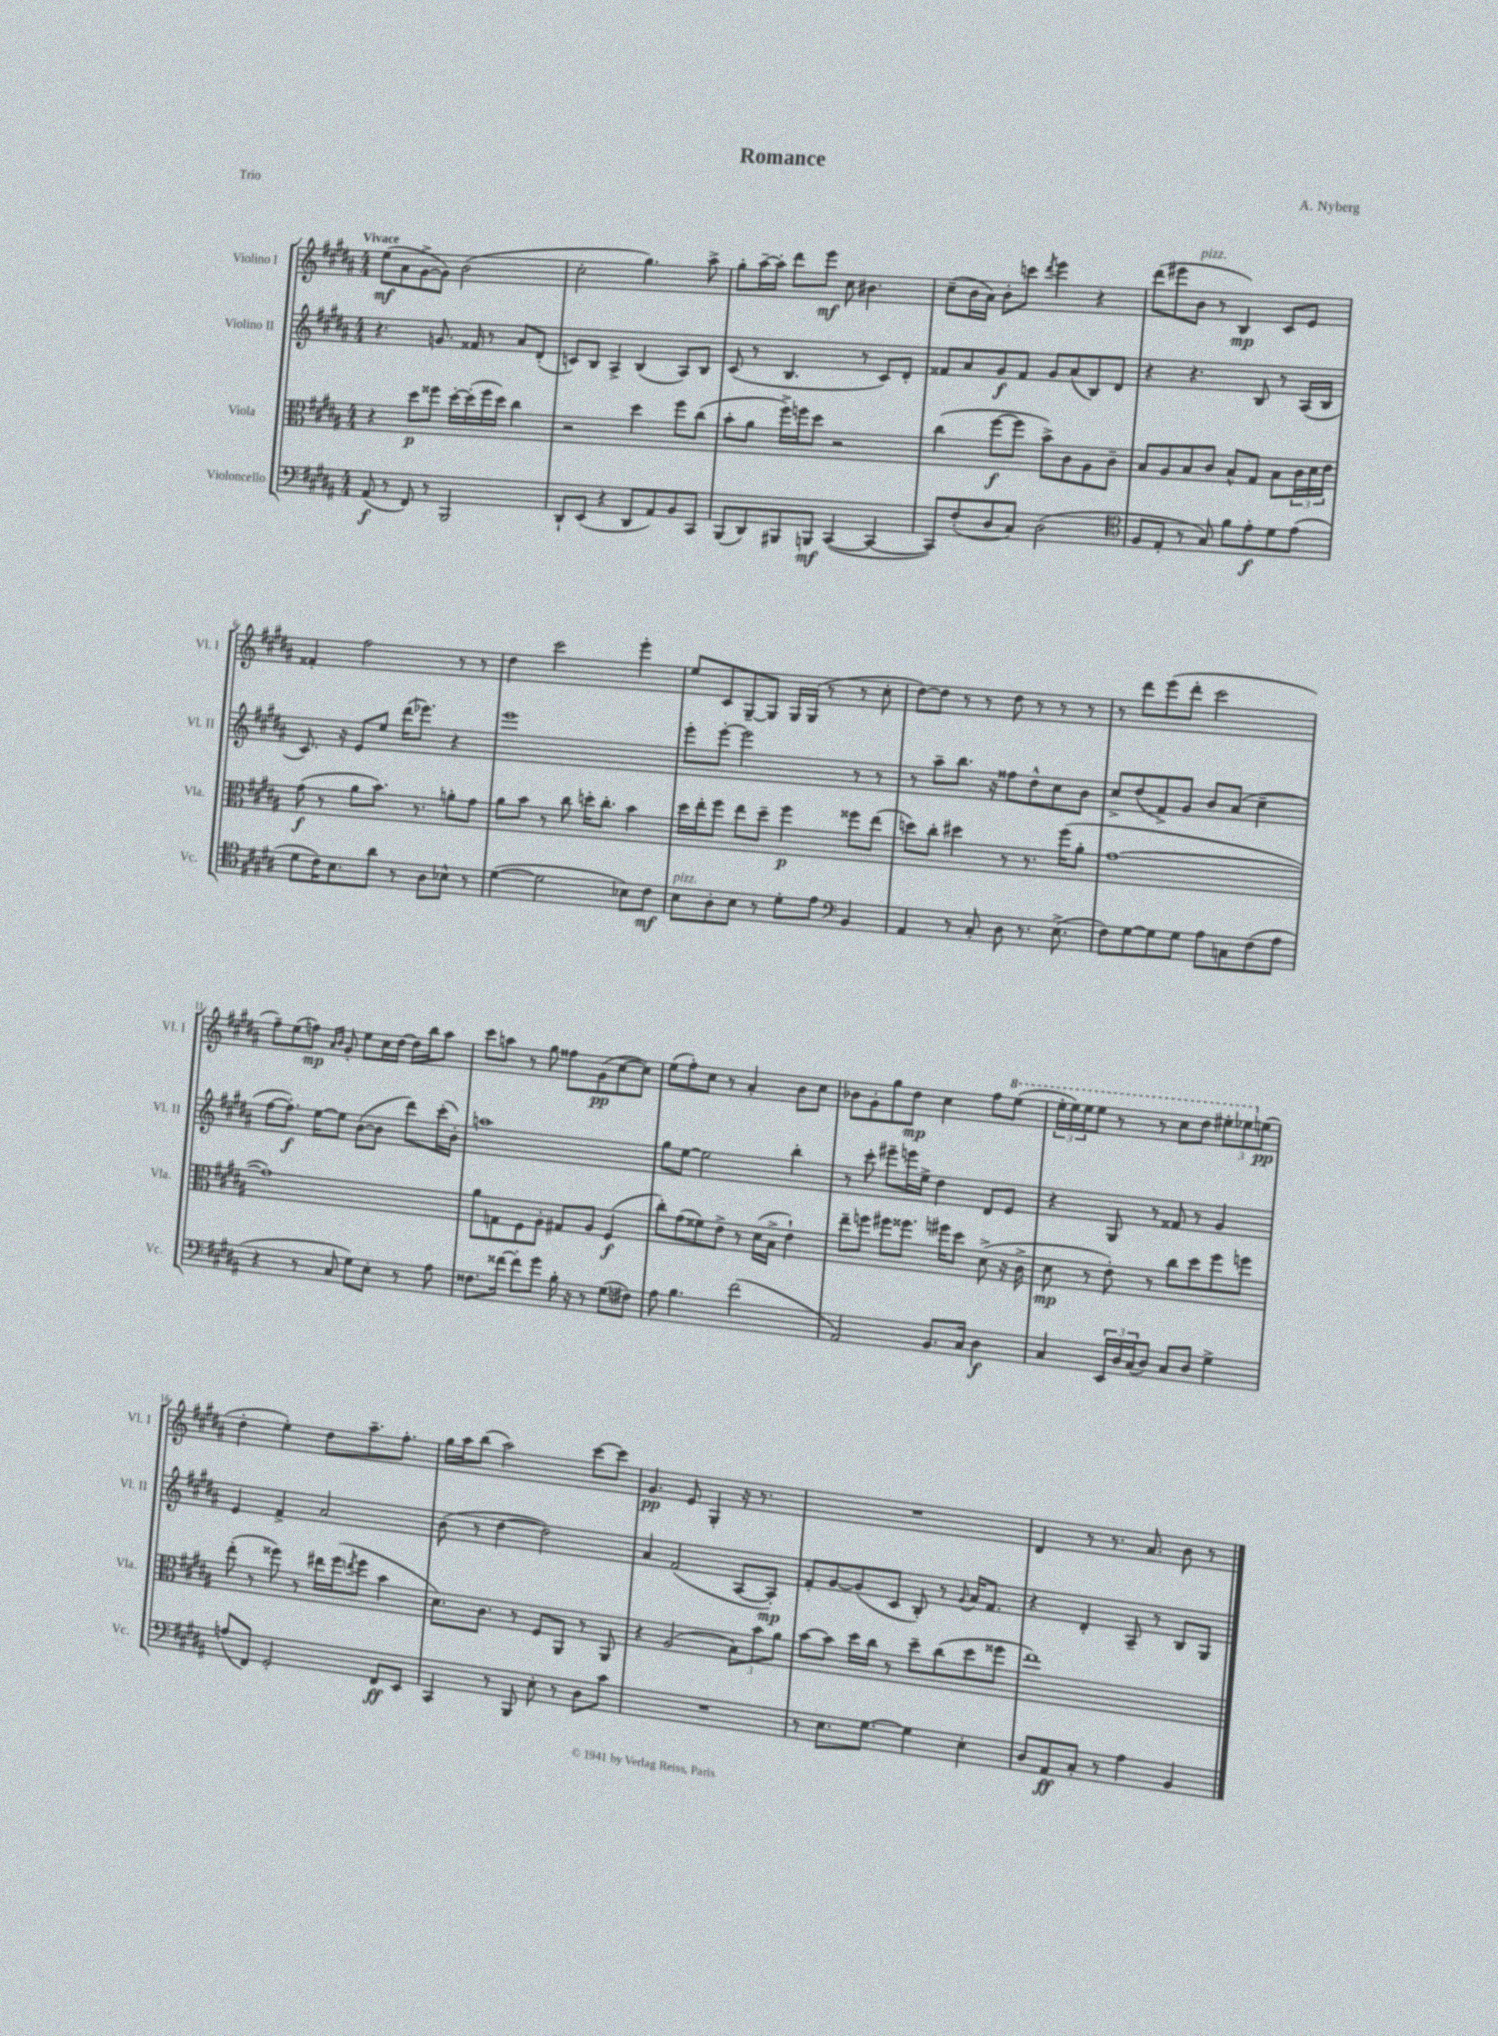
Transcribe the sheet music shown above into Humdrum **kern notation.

**kern	**dynam	**kern	**dynam	**kern	**dynam	**kern	**dynam
*part4	*part4	*part3	*part3	*part2	*part2	*part1	*part1
*staff4	*staff4	*staff3	*staff3	*staff2	*staff2	*staff1	*staff1
*I"Violoncello	*	*I"Viola	*	*I"Violino II	*	*I"Violino I	*
*I'Vc.	*	*I'Vla.	*	*I'Vl. II	*	*I'Vl. I	*
*clefF4	*	*clefC3	*	*clefG2	*	*clefG2	*
*k[f#c#g#d#a#]	*	*k[f#c#g#d#a#]	*	*k[f#c#g#d#a#]	*	*k[f#c#g#d#a#]	*
*M4/4	*	*M4/4	*	*M4/4	*	*M4/4	*
=1	=1	=1	=1	=1	=1	=1	=1
!	!	!	!	!	!	!LO:TX:a:B:t=Vivace	!
(8AA#/	f	4r	.	4.r	.	(8ee\L	mf
8r	.	.	.	.	.	8a#\	.
8FF#/)	.	8dd#\L	p	.	.	[8g#^\	.
8r	.	8ff##X\J	.	8.gn/	.	8g#\J])	.
2BBB/	.	[16dd#'\LL	.	.	.	(2b\	.
.	.	(16dd#'\]	.	16f##X/	.	.	.
.	.	16ff##\	.	8r	.	.	.
.	.	16dd#\JJ)	.	.	.	.	.
.	.	4cc#\	.	8a#/L	.	.	.
.	.	.	.	(8d#'/J	.	.	.
=2	=2	=2	=2	=2	=2	=2	=2
8DD#`/L	.	2r	.	8cn/L)	.	2cc#'\	.
(8EE/J	.	.	.	8B/J	.	.	.
4r	.	.	.	4A#^/	.	.	.
8DD#/L	.	4dd#\	.	(4B/	.	4.gg#\)	.
8AA#/)	.	.	.	.	.	.	.
8BB/	.	8ff#\L	.	8A#/L)	.	.	.
8CC#/J	.	(8cc#\J	.	8B/J	.	8aa#^\	.
=3	=3	=3	=3	=3	=3	=3	=3
(8BBB/L	.	8b'\L	.	(8c#/	.	8gg#'\L	.
8DD#/)	.	8a#\J	.	8r	.	[16aa#~\L	.
.	.	.	.	.	.	16aa#'\JJ]	.
8BBB#X/	.	16ff#^\LL)	.	4.B/	.	8ddd#\L	.
.	.	16ffn\J	.	.	.	.	.
8BBBn/J	mf	8dd#\J	.	.	.	8eee\J	mf
([4CC#/	.	2r	.	.	.	8cc#\	.
.	.	.	.	8r	.	4.b#X\	.
4CC#/_	.	.	.	8c#/L)	.	.	.
.	.	.	.	8d#'/J	.	.	.
=4	=4	=4	=4	=4	=4	=4	=4
8CC#/L])	.	(4cc#\	.	8f##X/L	.	(8cc#~\L	.
(8F#'/	.	.	.	8a#/	.	16b\L	.
.	.	.	.	.	.	16a#\JJ)	.
8D#/	.	[8ff#\L	f	8g#/	f	8b'\L	.
8C#/J)	.	8ff#\J]	.	8f##/J	.	8cccn\J	.
.	.	.	.	.	.	8qddd#/	.
(2D#\	.	8b^\L)	.	8g#/L	.	4eee\	.
.	.	8c#\	.	(8a#/	.	.	.
.	.	8A#\	.	8B/)	.	4r	.
.	.	8c#~\J	.	8d#/J	.	.	.
=5	=5	=5	=5	=5	=5	=5	=5
*clefC4	*	*	*	*	*	*	*
8F#/L	.	8B/L	.	4r	.	(8ddd#\L	.
8E'/J	.	8A#/	.	.	.	8eee#X\	.
!	!	!	!	!	!	!LO:TX:a:i:t=pizz.	!
8r	.	8B/	.	4.r	.	8b\J	.
8G#/)	.	8c#/J	.	.	.	8r	.
8f#\L	.	8B^^/L	.	.	.	4B/)	mp
8e'\	f	8G#/J	.	8B/	.	.	.
8d#\	.	8B\L	.	8r	.	8c#/L	.
(8e\J	.	24c#\L	.	(16A#/LL	.	8e/J	.
.	.	24d#\	.	.	.	.	.
.	.	.	.	16B/JJ	.	.	.
.	.	24e\JJ	.	.	.	.	.
!!LO:LB:g=z
=6	=6	=6	=6	=6	=6	=6	=6
8d#\L	.	(8g#\	f	8.c#/)	.	4f##X'/	.
16c#\K)	.	8r	.	.	.	.	.
8.B\	.	.	.	16r	.	.	.
.	.	8a#\L	.	8e/L	.	2ff#\	.
8a#\J	.	8.b\J)	.	8ee/J	.	.	.
8r	.	.	.	(16ddd#\KL	.	.	.
.	.	8.r	.	8.eee-X\J)	.	.	.
8A#\L	.	.	.	.	.	.	.
8B-X^^\J	.	8an'\L	.	4r	.	8r	.
8r	.	8g#\J	.	.	.	8r	.
=7	=7	=7	=7	=7	=7	=7	=7
([4d#\	.	8a#\L	.	1eee	.	4dd#\	.
.	.	8b\J	.	.	.	.	.
2d#\]	.	8r	.	.	.	2ccc#\	.
.	.	8cc#\	.	.	.	.	.
.	.	16ddn'\KL	.	.	.	.	.
.	.	8.cc#'\J	.	.	.	.	.
8B-X\L)	.	4b\	.	.	.	4eee'\	.
8c#\J	mf	.	.	.	.	.	.
=8	=8	=8	=8	=8	=8	=8	=8
!LO:TX:a:i:t=pizz.	!	!	!	!	!	!	!
8B\L	.	16dd#\LL	.	8eee'\L	.	8ee/L	.
.	.	16ee'\J	.	.	.	.	.
8A#'\	.	8ff#\J	.	[8eee'\J	.	8c#/	.
8B\J	.	8ee\L	.	2eee\]	.	[8G#~/	.
8r	.	8dd#~\J	.	.	.	8G#/J]	.
8d#'\L	.	4ff#\	p	.	.	16G#/LL	.
.	.	.	.	.	.	(16G#/JJ	.
8e\J	.	.	.	.	.	8r	.
*clefF4	*	*	*	*	*	*	*
4BB/	.	8ff##X\L	.	8r	.	8r	.
.	.	(8ee\J	.	8r	.	8cc#'\	.
=9	=9	=9	=9	=9	=9	=9	=9
4AA#/	.	8ddn\L)	.	8r	.	[8dd#\L)	.
.	.	8cc#'\J	.	8aa#~\L	.	8dd#\J]	.
8r	.	4dd#X\	.	8.bb\J	.	8r	.
8C#'/	.	.	.	.	.	8r	.
.	.	.	.	16r	.	.	.
8D#\	.	8r	.	8ff##X\L	.	8dd#\	.
8.r	.	8.r	.	8dd#^^\	.	8r	.
.	.	.	.	8cc#\	.	8r	.
(8.E^\	.	(16ff#\KL	.	.	.	.	.
.	.	8a#'\J	.	8b\J	.	8r	.
=10	=10	=10	=10	=10	=10	=10	=10
8F#\L)	.	[1g#	.	8cc#^/L	.	8r	.
[8G#\	.	.	.	(8dd#/	.	8ddd#\L	.
8G#\]	.	.	.	8f#^/)	.	(8eee\	.
8G#\J	.	.	.	8g#/J	.	8ddd#'\J	.
8A#\L	.	.	.	8b/L	.	2ccc#\	.
8Cn\	.	.	.	(8a#/J	.	.	.
(8F#\	.	.	.	4cc#~\	.	.	.
8A#\J	.	.	.	.	.	.	.
!!LO:LB:g=z
=11	=11	=11	=11	=11	=11	=11	=11
4r	.	1g#])	.	[8ff#\L	.	8ff#~\L)	.
.	.	.	.	8.ff#'\J])	f	(8ee\	.
8r	.	.	.	.	.	8ffn\J)	mp
.	.	.	.	[16ee\KL	.	.	.
.	.	.	.	.	.	16qqa#/LL	.
.	.	.	.	.	.	16qqb/JJ	.
8C#/	.	.	.	8ee\J]	.	8g#'/	.
8G#\L)	.	.	.	([8b\L	.	8ee\L	.
8E'\J	.	.	.	8b\J]	.	16cc#\L	.
.	.	.	.	.	.	[16dd#\JJ	.
8r	.	.	.	8ddd#\L)	.	16dd#\LL]	.
.	.	.	.	.	.	16bb\J	.
8A#\	.	.	.	(16ccc#'\L	.	8aa#\J	.
.	.	.	.	16b'\JJ)	.	.	.
=12	=12	=12	=12	=12	=12	=12	=12
8.F##X\L	.	8a#\L	.	1aan	.	8ccc#\L	.
.	.	8Gn\	.	.	.	8aan\J	.
[16f##X\Jk	.	.	.	.	.	.	.
8f##'\L]	.	8F#\	.	.	.	8r	.
8g#\J	.	8A#'\J	.	.	.	8gg#\	.
16B'\	.	8G#X/L	.	.	.	8ff##X\L	.
16r	.	.	.	.	.	.	.
8r	.	8A#/J	.	.	.	(8g#\	pp
(8G#\L	.	(4F#/	f	.	.	[8cc#\	.
8F#X\J)	.	.	.	.	.	8cc#\J])	.
=13	=13	=13	=13	=13	=13	=13	=13
8A#\	.	8cc#'\L)	.	8gg#\L	.	(8ee\L	.
4.B\	.	(8g#\	.	[8ee\J	.	8ff#'\)	.
.	.	8f##X\)	.	2ee\]	.	8cc#\J	.
.	.	8e^\J	.	.	.	8r	.
(2f#\	.	8r	.	.	.	4a#'/	.
.	.	(16d#\LL	.	.	.	.	.
.	.	16B^\JJ	.	.	.	.	.
.	.	4e`\)	.	4bb'\	.	8b\L	.
.	.	.	.	.	.	8cc#\J	.
=14	=14	=14	=14	=14	=14	=14	=14
2AA#/)	.	8ee~\L	.	8r	.	8b-X\L	.
.	.	8ffn\J	.	8ccc#'\	.	8g#'\	.
.	.	8ff#X\L	.	8eee#X~\L	.	8gg#\	.
.	.	8.ff##X\J	.	16eeen\L	.	8dd#\J	mp
.	.	.	.	16ee^\JJ	.	.	.
8.BB/L	.	.	.	4dd#\	.	4cc#\	.
.	.	16ff#X\KL	.	.	.	.	.
.	.	8dd#\J	.	.	.	.	.
16C#/Jk	.	.	.	.	.	.	.
4D#\	f	(8d#^\	.	8d#/L	.	8ff#\L	.
*	*	*	*	*	*	*8va	*
.	.	16r	.	8e/J	.	(8eee\J	.
.	.	16c#^\	.	.	.	.	.
=15	=15	=15	=15	=15	=15	=15	=15
4C#/	.	8d#\	mp	4r	.	24eee'\LL	.
.	.	.	.	.	.	24eee\)	.
.	.	.	.	.	.	24eee\J	.
.	.	8r	.	.	.	8eee\J	.
24EE/LL	.	8e'\)	.	8G#/	.	8r	.
24D#/	.	.	.	.	.	.	.
(24C#/J	.	.	.	.	.	.	.
8D#/J)	.	8r	.	8r	.	8r	.
8C#/L	.	8cc#\L	.	8f##X/	.	8ccc#\L	.
8D#/J	.	8dd#\	.	8r	.	8ddd#\J	.
4G#^\	.	8ff#\	.	4g#/	.	12eee#X'\L	.
.	.	.	.	.	.	12eee-X\	.
.	.	8ffn\J	.	.	.	.	.
*	*	*	*	*	*	*X8va	*
.	.	.	.	.	.	(12een\J	pp
!!LO:LB:g=z
=16	=16	=16	=16	=16	=16	=16	=16
(8An/L	.	(8ee'\	.	4e/	.	4dd#'\	.
8FF#/J)	.	8r	.	.	.	.	.
2GG#'/	.	8ff##X\)	.	4f#^/	.	4ee'\)	.
.	.	8r	.	.	.	.	.
.	.	16ee#X\LL	.	2a#/	.	8dd#\L	.
.	.	(16ff##\J	.	.	.	.	.
.	.	8qeen/	.	.	.	.	.
.	.	8ff##\J	.	.	.	8.aa#~\	.
8FF#/L	ff	4b\	.	.	.	.	.
.	.	.	.	.	.	8.ff#'\J	.
8EE/J	.	.	.	.	.	.	.
=17	=17	=17	=17	=17	=17	=17	=17
4CC#/	.	8.d#\L)	.	(8b\	.	16gg#\LL	.
.	.	.	.	.	.	16aa#\J	.
.	.	.	.	8r	.	(8bb\J	.
.	.	8.c#\J	.	.	.	.	.
8r	.	.	.	[4dd#\	.	2aa#\)	.
8BBB/	.	8r	.	.	.	.	.
8E'\	.	8F#/L	.	2dd#\])	.	.	.
8r	.	8AA#/J	.	.	.	.	.
8D#\L	.	8r	.	.	.	[8ccc#\L	.
8c#\J	.	8AA#/	.	.	.	8ccc#\J]	.
=18	=18	=18	=18	=18	=18	=18	=18
1r	.	4r	.	4a#/	.	4.g#/	pp
.	.	(2A#/	.	(2f#/	.	.	.
.	.	.	.	.	.	8e/	.
.	.	.	.	.	.	4G#'/	.
.	.	12B\L)	.	[8A#/L	.	16r	.
.	.	.	.	.	.	8.r	.
.	.	12b\	.	.	.	.	.
.	.	.	.	8A#'/J])	mp	.	.
.	.	12a#\J	.	.	.	.	.
=19	=19	=19	=19	=19	=19	=19	=19
8r	.	[8b\L	.	8f#'/L	.	1r	.
8.E\L	.	8b\J]	.	[8g#/	.	.	.
.	.	16dd#\LL	.	(8g#/]	.	.	.
[8.G#\J	.	16cc#\JJ	.	.	.	.	.
.	.	8r	.	8c#/J	.	.	.
4G#\]	.	8dd#~\L	.	8B'/)	.	.	.
.	.	(8cc#\	.	8r	.	.	.
.	.	.	.	8qqg#/	.	.	.
4E'\	.	8dd#\	.	16a#/KL	.	.	.
.	.	.	.	8.f#/J	.	.	.
.	.	8ff##X\J	.	.	.	.	.
=20	=20	=20	=20	=20	=20	=20	=20
8D#/L	.	1ee)	.	4r	.	4d#/	.
8AA#/	ff	.	.	.	.	.	.
8C#'/J	.	.	.	4d#'/	.	8r	.
8r	.	.	.	.	.	8.r	.
4A#\	.	.	.	8A#~/	.	.	.
.	.	.	.	.	.	8.a#/	.
.	.	.	.	8r	.	.	.
4BB/	.	.	.	8B/L	.	8b\	.
.	.	.	.	8G#/J	.	8r	.
==	==	==	==	==	==	==	==
*-	*-	*-	*-	*-	*-	*-	*-
